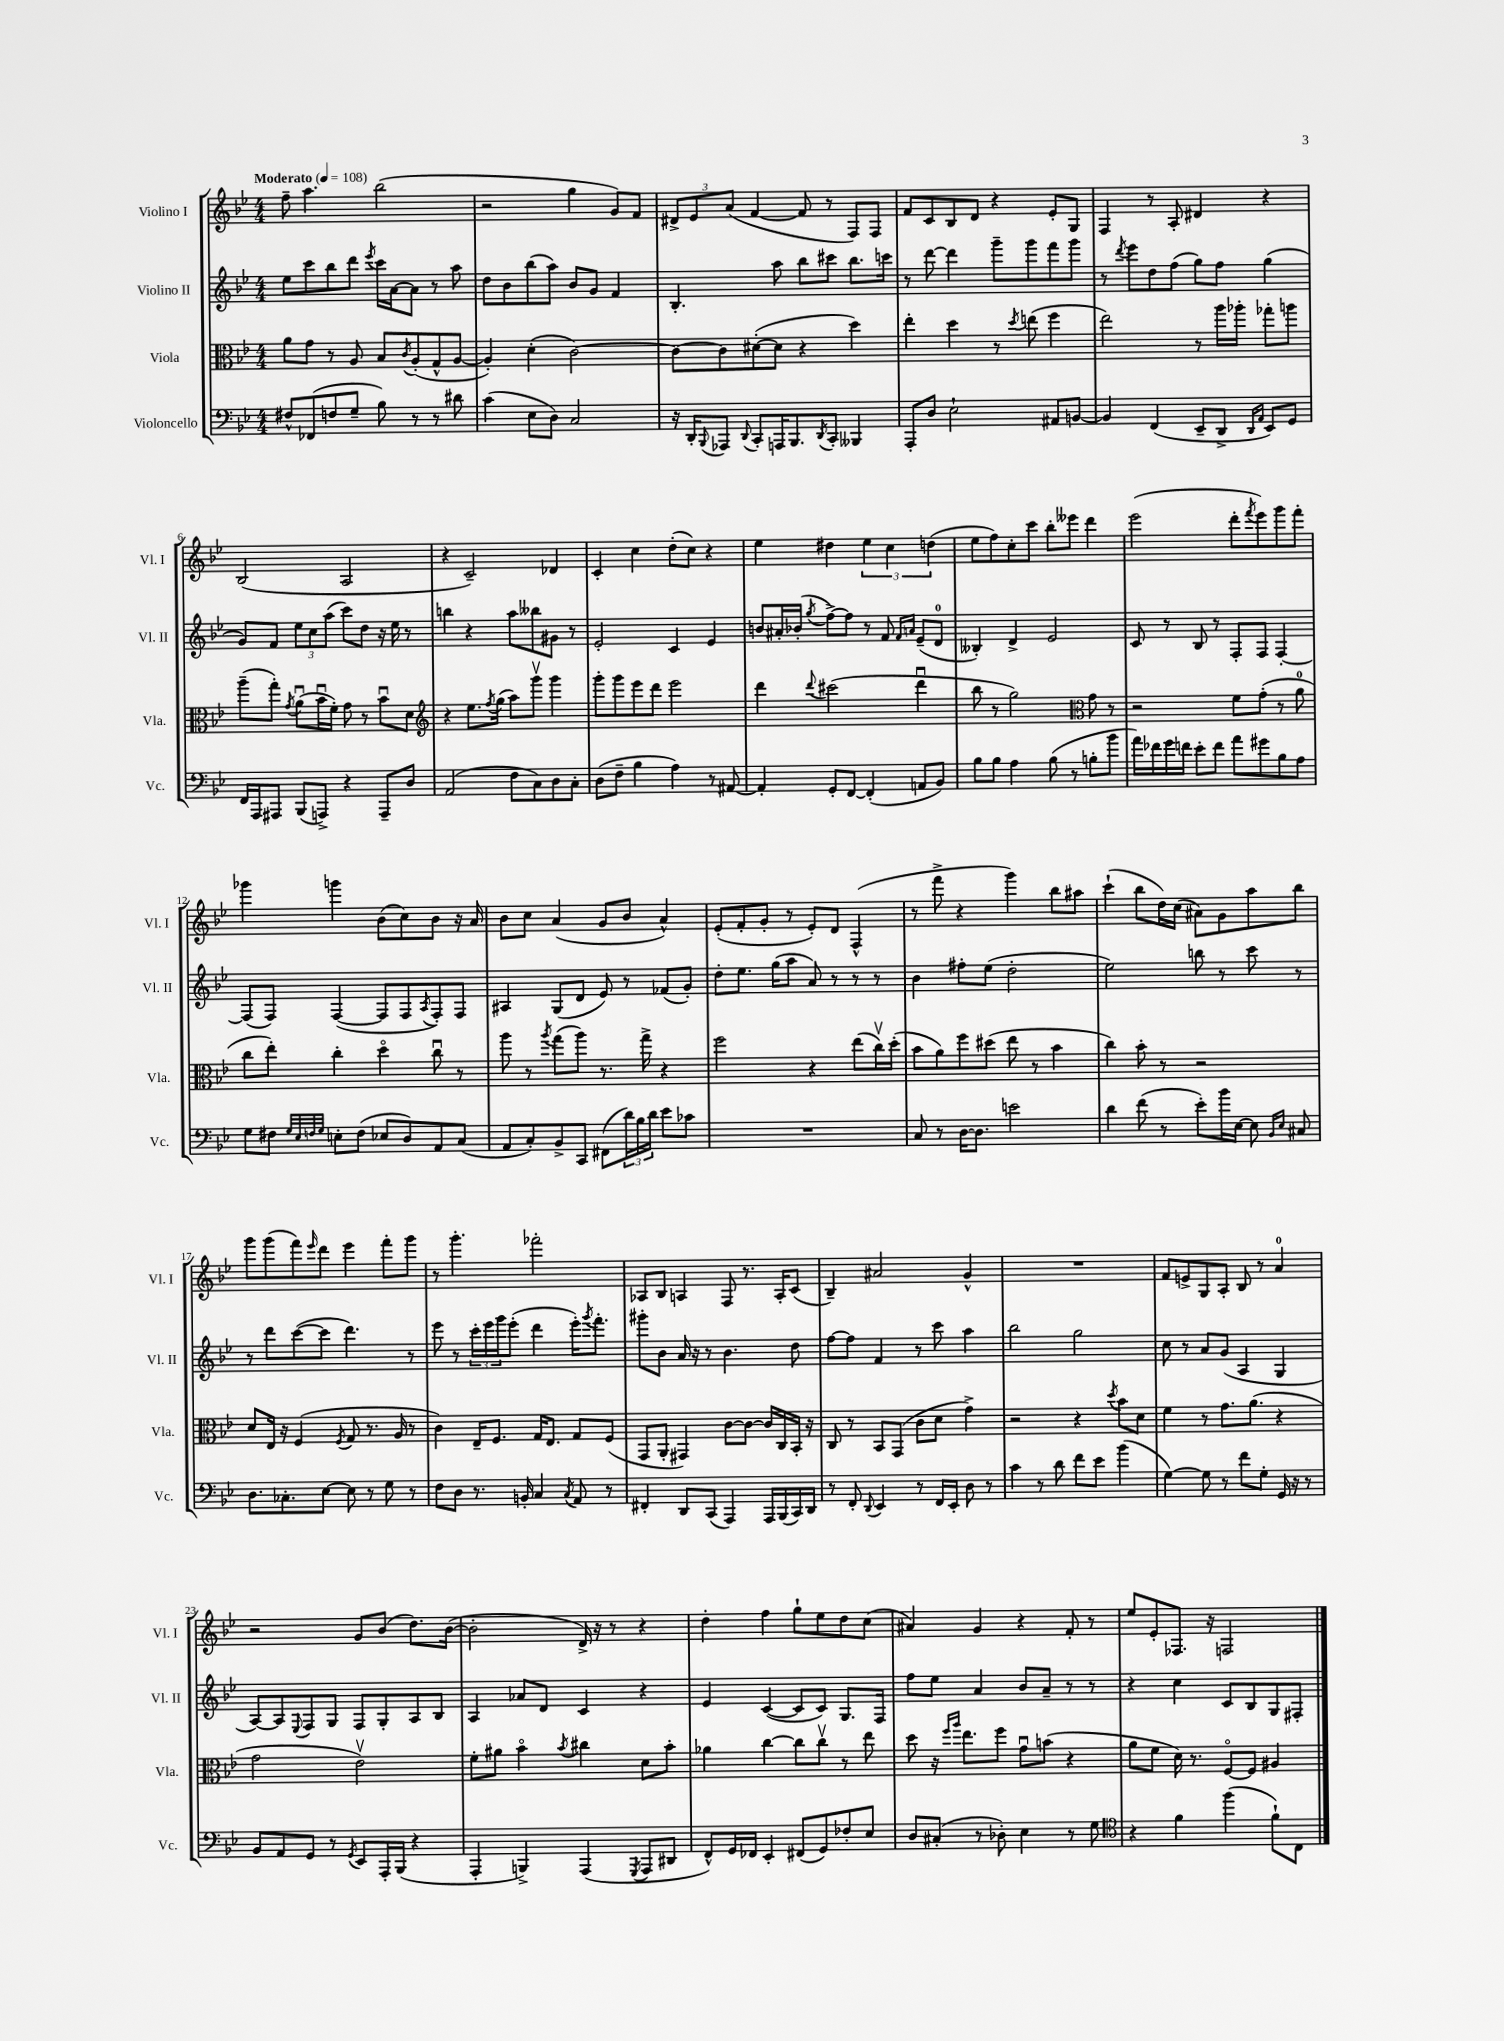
<<
\new StaffGroup <<
\new Staff = "s0" \with { instrumentName = "Violino I" shortInstrumentName = "Vl. I" } {
    \clef treble \key bes \major \numericTimeSignature \time 4/4 \tempo "Moderato" 4 = 108
    f''8-- a''4. bes''2( |
    r2 g''4 g'8) f'8 |
    \tuplet 3/2 { dis'8-> ees'8 a'8( } f'4~ f'8 r8 f8) f8 |
    f'8 c'8 bes8 d'8 r4 ees'8-. g8 |
    f4 r8 a8-. dis'4 r4 |
    bes2( a2 |
    r4 c'2--) des'4 |
    c'4-. c''4 d''8-.( c''8) r4 |
    ees''4 dis''4 \tuplet 3/2 { ees''4 c''4 d''4( } |
    ees''8 f''8) c''8-. c'''8 bes''8-. eeses'''8 d'''4 |
    ees'''2( d'''8-. \acciaccatura { f'''8 } ees'''8) g'''8 f'''8-. |
    ges'''4 g'''4 bes'8( c''8) bes'8 r16 a'16 |
    bes'8 c''8 a'4( g'8 bes'8 a'4-^) |
    ees'8-.( f'8-. g'8-. r8 ees'8-.) d'8 f4-^( |
    r8 f'''8-> r4 g'''4) bes''8 ais''8 |
    c'''4-!( bes''8 d''16) c''16( ais'8) g'8 a''8 bes''8 |
    g'''8 g'''8( f'''8) \grace { ees'''16 } d'''8 ees'''4 f'''8-. g'''8 |
    r8 g'''4.-. fes'''2-. |
    aes8 bes8 a4 f8 r8. a16-. c'8( |
    bes4--) ais'2 g'4-^ |
    R1 |
    f'8 e'8-> g8 a8-. bes8 r8 a'4-0 |
    r2 g'8 bes'8( d''8.) bes'16~( |
    bes'2-. d'16->) r16 r8 r4 |
    d''4-. f''4 g''8-! ees''8 d''8 c''8( |
    ais'4) g'4 r4 f'8-. r8 |
    ees''8 ees'8-. fes8. r16 f2 \bar "|." |
}
\new Staff = "s1" \with { instrumentName = "Violino II" shortInstrumentName = "Vl. II" } {
    \clef treble \key bes \major \numericTimeSignature \time 4/4
    ees''8 c'''8 bes''8 d'''8 \acciaccatura { ees'''8 } c'''16 a'16~ a'8 r8 a''8 |
    d''8 bes'8 bes''8( a''8) bes'8 g'8 f'4 |
    bes4.-. a''8 bes''8 cis'''8 bes''8. c'''16 |
    r8 d'''8~ d'''4 g'''8-- g'''8 f'''8 g'''8 |
    r8 \acciaccatura { d'''8 } ees'''8 d''8 f''8( g''8) f''8 g''4( |
    g'8) f'8 \tuplet 3/2 { ees''8 c''8 a''8( } c'''8) d''8 r16 ees''16 r8 |
    b''4 r4 a''8 beses''8 gis'8 r8 |
    ees'2-. c'4 ees'4 |
    b'8 ais'16-. bes'16-.( \acciaccatura { g''8 } f''8~->) f''8 r8 f'8 \grace { f'16 a'16 } ees'8--( d'8-0 |
    beses4-.) d'4-> ees'2 |
    c'8 r8 bes8 r8 f8-. f8 f4~-. |
    f8( f8) f4~( f8 f8 \acciaccatura { a8 } f8-.) f8 |
    ais4 g8( d'8 ees'8) r8 fes'8( g'8-.) |
    d''8-. ees''8. g''16( a''8 a'8) r8 r8 r8 |
    bes'4 fis''8-. ees''8( d''2-. |
    ees''2) b''8 r8 c'''8 r8 |
    r8 d'''8 c'''8~( c'''8 d'''4.) r8 |
    ees'''8 r8 \tuplet 3/2 { c'''16-. ees'''16 g'''16 } ees'''8-.( d'''4 ees'''16-.) \acciaccatura { g'''8 } f'''8.-. |
    gis'''8-. bes'8 a'16 r16 r8 bes'4. d''8 |
    f''8~ f''8 f'4 r8 c'''8 a''4 |
    bes''2 g''2 |
    c''8 r8 a'8 g'8( a4 g4 |
    a8~) a8 \appoggiatura { ees8 } f8 g8 f8 g8-. a8 bes8 |
    a4 aes'8 d'8 c'4 r4 |
    ees'4 c'4~( c'8 c'8) g8. f16 |
    f''8 ees''8 a'4 bes'8 a'8-- r8 r8 |
    r4 c''4 c'8 bes8 g8 fis8-. \bar "|." |
}
\new Staff = "s2" \with { instrumentName = "Viola" shortInstrumentName = "Vla." } {
    \clef alto \key bes \major \numericTimeSignature \time 4/4
    a'8 g'8 r8 a8 bes8 \acciaccatura { c'8 } a8-.( g8-^ a8~ |
    a4-.) d'4-.( c'2~) |
    c'8~ c'8 dis'8~-.( dis'8 r4 d''4) |
    ees''4-. d''4 r8 \acciaccatura { d''8 } e''8( f''4 |
    ees''2) r8 a''16 aes''16-. ges''8-. a''8 |
    a''8--( g''8-.) \acciaccatura { g'8 } a'8\downbow( bes'16\downbow f'16-.) g'8 r8 bes'8\downbow d'8 |
    \clef treble r4 ees''8. \acciaccatura { f''8 } g''16( a''8) g'''8\upbow g'''4 |
    g'''8-. g'''8 ees'''8 d'''8 ees'''2 |
    d'''4 \appoggiatura { d'''8 } cis'''2( d'''4\downbow |
    bes''8 r8 g''2) \clef alto g'8 r8 |
    r2 f'8 g'8-.( r8 a'8-0 |
    c''8 ees''8-.) c''4-. d''4\flageolet c''8\downbow r8 |
    a''8 r8 \acciaccatura { a''8 } g''8( a''8) r8. g''16-> r4 |
    f''2 r4 ees''8( c''16\upbow) d''16-.( |
    bes'8 a'8) f''8 dis''8( ees''8 r8 bes'4 |
    c''4) bes'8-. r8 r2 |
    d'8 ees16 r16 f4( \acciaccatura { f8 } g8 r8. a16 r8 |
    c'4) ees16-- f8. g16 ees8. g8 f8( |
    g,8 a,8-. gis,4) c'8~ c'8~ c'16 c16 bes,16-. r16 |
    c8 r8 bes,8 g,8( c'8 d'8 g'4->) |
    r2 r4 \acciaccatura { d''8 } bes'8 d'8 |
    f'4 r8 g'8. a'8.( r4 |
    g'2 ees'2\upbow) |
    f'8-. ais'8 bes'4\flageolet \acciaccatura { bes'8 } cis''4 d'8 bes'8-. |
    aes'4 c''4~ c''8 c''8\upbow r8 ees''8 |
    d''8 r16 \grace { f''16 a''16 } ees''8. f''8 g'8\downbow b'8( r4 |
    a'8 f'8 d'16) r8. f8~\flageolet f8 ais4 \bar "|." |
}
\new Staff = "s3" \with { instrumentName = "Violoncello" shortInstrumentName = "Vc." } {
    \clef bass \key bes \major \numericTimeSignature \time 4/4
    fis8-^ fes,8( f8 g8-- bes8) r8 r8 dis'8 |
    c'4( ees8 d8) c2 |
    r16 d,16-. \appoggiatura { bes,,8 } aes,,8 \appoggiatura { d,8 } c,8-. a,,16 bes,,8. \acciaccatura { d,8 } c,8-. beses,,4 |
    a,,8-. d8 ees2-! ais,8 b,8~ |
    b,4 f,4( ees,8-- d,8-> \grace { d,16 a,16 } ees,8) g,8 |
    f,16 a,,16 ais,,8 bes,,8( a,,8->) r4 a,,8-- d8 |
    a,2( f8 c8) d8 c8-. |
    d8( f8-- bes4 a4) r8 ais,8~ |
    ais,4-. g,8-. f,8~ f,4-.( a,8 bes,8) |
    bes8 bes8 a4 bes8( r8 b8-. bes'8 |
    a'16) fes'16 g'16 f'16 ees'8-. f'8 a'8 gis'8 bes8 a8 |
    g8 fis8 \grace { g32 ees32 f32 g32 } e8-. f8( ees8 d8) a,8 c8( |
    a,8 c8-.) bes,8-> c,8 fis,8( \tuplet 3/2 { d'16) bes16 d'16 } ees'8 ces'8 |
    R1 |
    c8 r8 d16~ d8. e'2 |
    d'4 f'8( r8 ees'8-.) bes'16 ees16~ ees8 \grace { bes,16 ees16 } cis8 |
    d8. ces8.-. ees8~ ees8 r8 g8 r8 |
    f8 d8 r8. b,16-. c4 \acciaccatura { c8 } a,8 r8 |
    fis,4-. d,8 c,8( a,,4) a,,16 bes,,16( c,16) d,16 |
    r8 f,8-. \appoggiatura { d,8 } ees,4 r8 f,16 ees,16-. d8 r8 |
    c'4 r8 d'8 f'8 ees'8 bes'4( |
    g4~) g8 r8 f'8 g8-. g,16 r16 r8 |
    bes,8 a,8 g,8 r8 \acciaccatura { g,8 } ees,8 a,,16-. bes,,16( r4 |
    a,,4-. b,,4->) a,,4( \acciaccatura { g,,8 } a,,8 dis,8 |
    f,8-^) g,16 fes,16 ees,4-. fis,8( g,8) fes8-. ees8 |
    d8 cis8-.( r8 des8-.) ees4 r8 g8 |
    \clef tenor r4 f'4 f''4( f'8-!) c8 \bar "|." |
}
>>
>>
